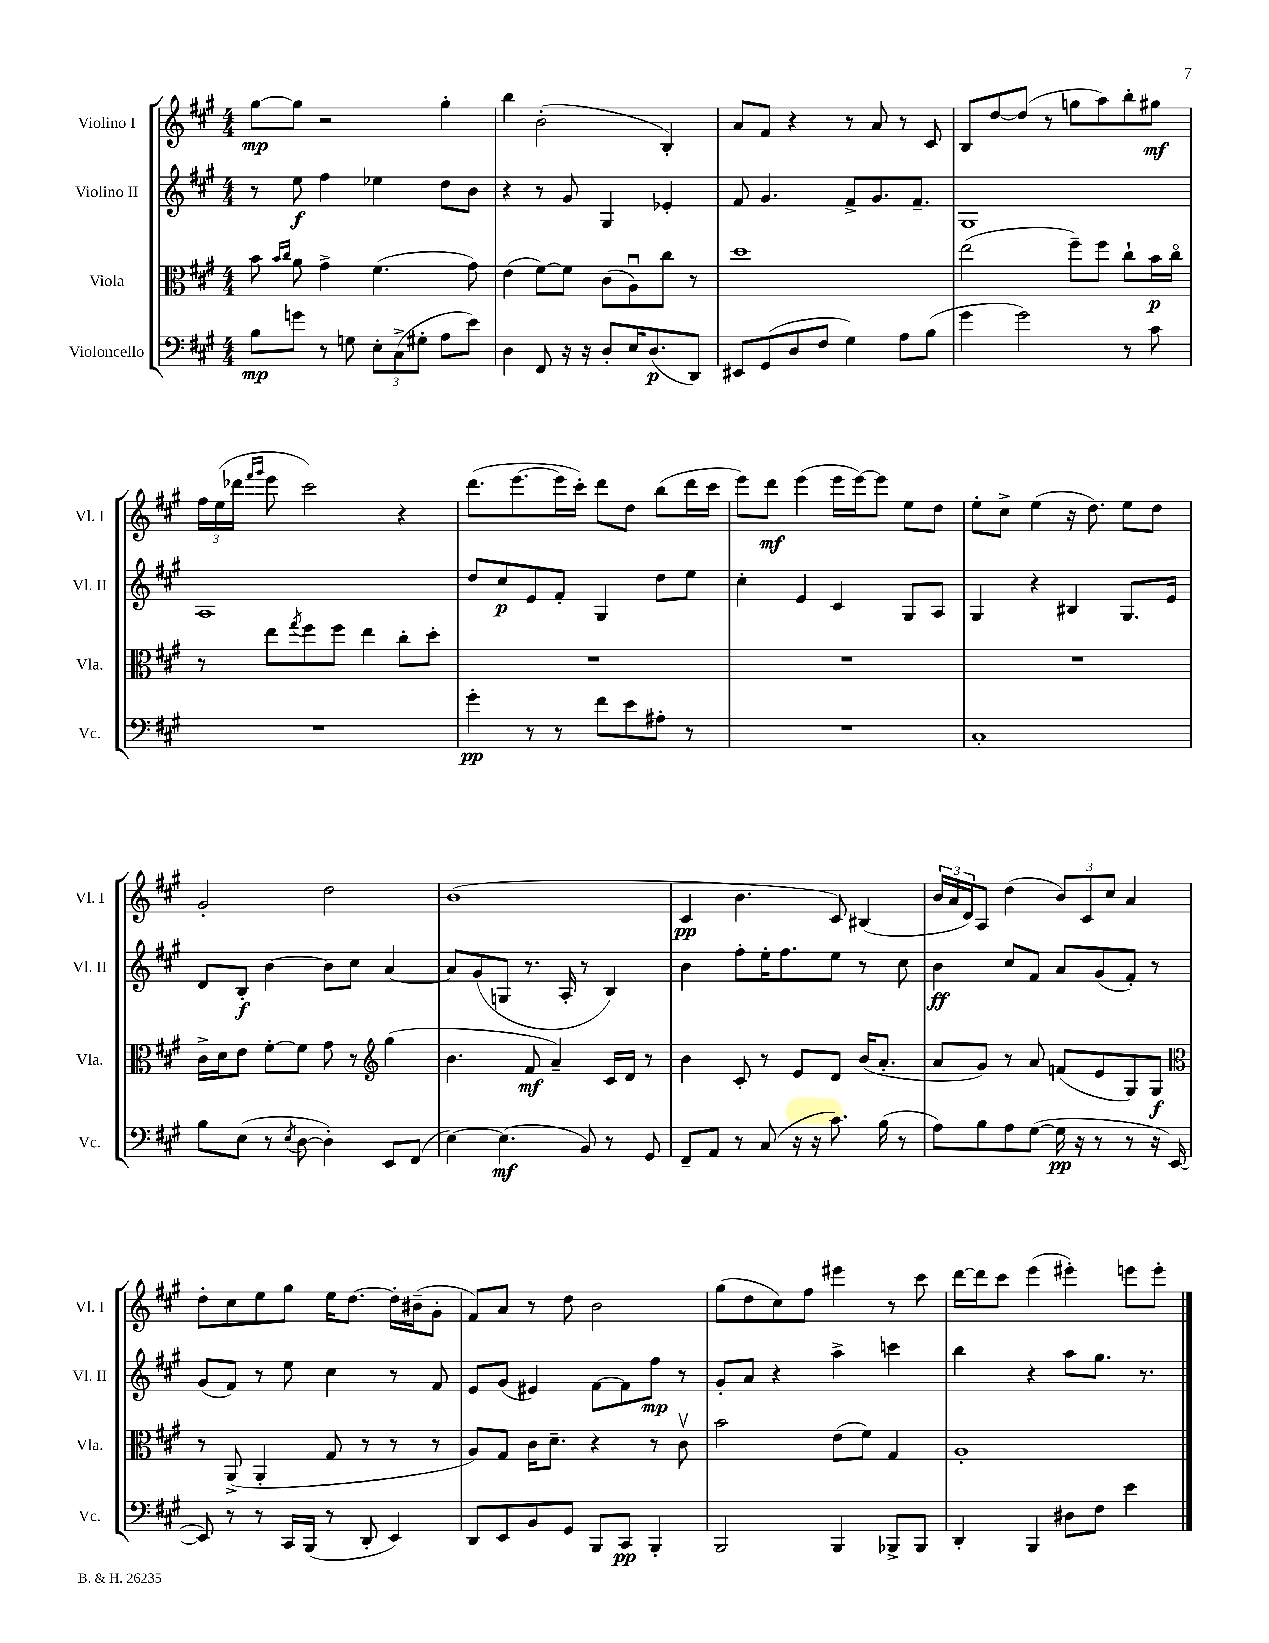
<<
\new StaffGroup <<
\new Staff = "s0" \with { instrumentName = "Violino I" shortInstrumentName = "Vl. I" } {
    \clef treble \key a \major \numericTimeSignature \time 4/4
    gis''8~\mp gis''8 r2 gis''4-. |
    b''4 b'2-.( b4-.) |
    a'8 fis'8 r4 r8 a'8 r8 cis'8 |
    b8 d''8~ d''8( r8 g''8 a''8) b''8-. gis''8\mf |
    \tuplet 3/2 { fis''16 e''16( des'''16 } \grace { fis'''16 gis'''16 } e'''8 cis'''2) r4 |
    d'''8.( e'''8.~ e'''16 cis'''16-.) d'''8 d''8 b''8( d'''16 cis'''16 |
    e'''8) d'''8\mf e'''4( e'''16 e'''16~) e'''8 e''8 d''8 |
    e''8-. cis''8-> e''4( r16 d''8.) e''8 d''8 |
    gis'2-. d''2 |
    b'1( |
    cis'4\pp b'4. cis'8) bis4( |
    \tuplet 3/2 { b'16 a'16 d'16) } a8 d''4( \tuplet 3/2 { b'8) cis'8 cis''8 } a'4 |
    d''8-. cis''8 e''8 gis''8 e''16 d''8.~ d''16-. bis'16--( gis'8-. |
    fis'8) a'8 r8 d''8 b'2 |
    gis''8( d''8 cis''8) fis''8 eis'''4 r8 cis'''8 |
    d'''16~ d'''16 cis'''8 e'''4( eis'''4-.) e'''8 e'''8-. \bar "|." |
}
\new Staff = "s1" \with { instrumentName = "Violino II" shortInstrumentName = "Vl. II" } {
    \clef treble \key a \major \numericTimeSignature \time 4/4
    r8 e''8\f fis''4 ees''4 d''8 b'8 |
    r4 r8 gis'8 gis4 ees'4-. |
    fis'8 gis'4. fis'8-> gis'8. fis'8.-- |
    gis1 |
    a1 |
    d''8 cis''8\p e'8 fis'8-. gis4 d''8 e''8 |
    cis''4-. e'4 cis'4 gis8 a8 |
    gis4 r4 bis4 gis8. e'16 |
    d'8 b8-.\f b'4~ b'8 cis''8 a'4~ |
    a'8 gis'8( g8 r8. a16-. r8 b4) |
    b'4 fis''8-. e''16-. fis''8. e''8 r8 cis''8 |
    b'4\ff cis''8 fis'8 a'8 gis'8( fis'8-.) r8 |
    gis'8( fis'8) r8 e''8 cis''4 r8 fis'8 |
    e'8 gis'8( eis'4) fis'8~ fis'8 fis''8\mp r8 |
    gis'8-. a'8 r4 a''4-> c'''4 |
    b''4 r4 a''8 gis''8. r8. \bar "|." |
}
\new Staff = "s2" \with { instrumentName = "Viola" shortInstrumentName = "Vla." } {
    \clef alto \key a \major \numericTimeSignature \time 4/4
    b'8 \grace { b'16 cis''16 } a'8 gis'4-> fis'4.( gis'8) |
    e'4( fis'8~) fis'8 cis'8( a8\downbow) cis''8 r8 |
    d''1 |
    e''2( fis''8--) fis''8 cis''8-! b'16\p cis''16\flageolet |
    r8 e''8 \acciaccatura { gis''8 } fis''8 fis''8 e''4 cis''8-. d''8-. |
    R1 |
    R1 |
    R1 |
    cis'16-> d'16 e'8 fis'8~-. fis'8 gis'8 r8 \clef treble gis''4( |
    b'4. fis'8\mf a'4--) cis'16 d'16 r8 |
    b'4 cis'8-. r8 e'8 d'8 b'16( a'8.-. |
    a'8 gis'8) r8 a'8 f'8( e'8 gis8) gis8\f |
    \clef alto r8 a,8->( a,4-. gis8 r8 r8 r8 |
    a8) gis8 cis'16 d'8.-- r4 r8 cis'8\upbow |
    b'2 e'8( fis'8) gis4 |
    a1-. \bar "|." |
}
\new Staff = "s3" \with { instrumentName = "Violoncello" shortInstrumentName = "Vc." } {
    \clef bass \key a \major \numericTimeSignature \time 4/4
    b8\mp g'8 r8 g8 \tuplet 3/2 { e8-. cis8->( gis8-. } a8 e'8) |
    d4 fis,8 r16 r16 d8-. e16 d8.\p( d,8) |
    eis,8 gis,8( d8 fis8 gis4) a8 b8( |
    gis'4 gis'2) r8 cis'8 |
    R1 |
    gis'4-.\pp r8 r8 fis'8 e'8 ais8-. r8 |
    R1 |
    cis1-. |
    b8 e8( r8 \acciaccatura { e8 } d8~ d4-.) e,8 fis,8( |
    e4~) e4.\mf( b,8) r8 gis,8 |
    fis,8-- a,8 r8 cis8( r16 r16 cis'8.) b16( r8 |
    a8) b8 a8 gis8~( gis16\pp r16 r8 r8 r16 e,16~ |
    e,8) r8 r8 cis,16 b,,16( r8 d,8-. e,4) |
    d,8 e,8 b,8 gis,8 b,,8 cis,8\pp b,,4-. |
    b,,2 b,,4 bes,,8-> bes,,8 |
    d,4-. b,,4 dis8 fis8 e'4 \bar "|." |
}
>>
>>
\layout { \context { \Score \remove "Bar_number_engraver" } }
